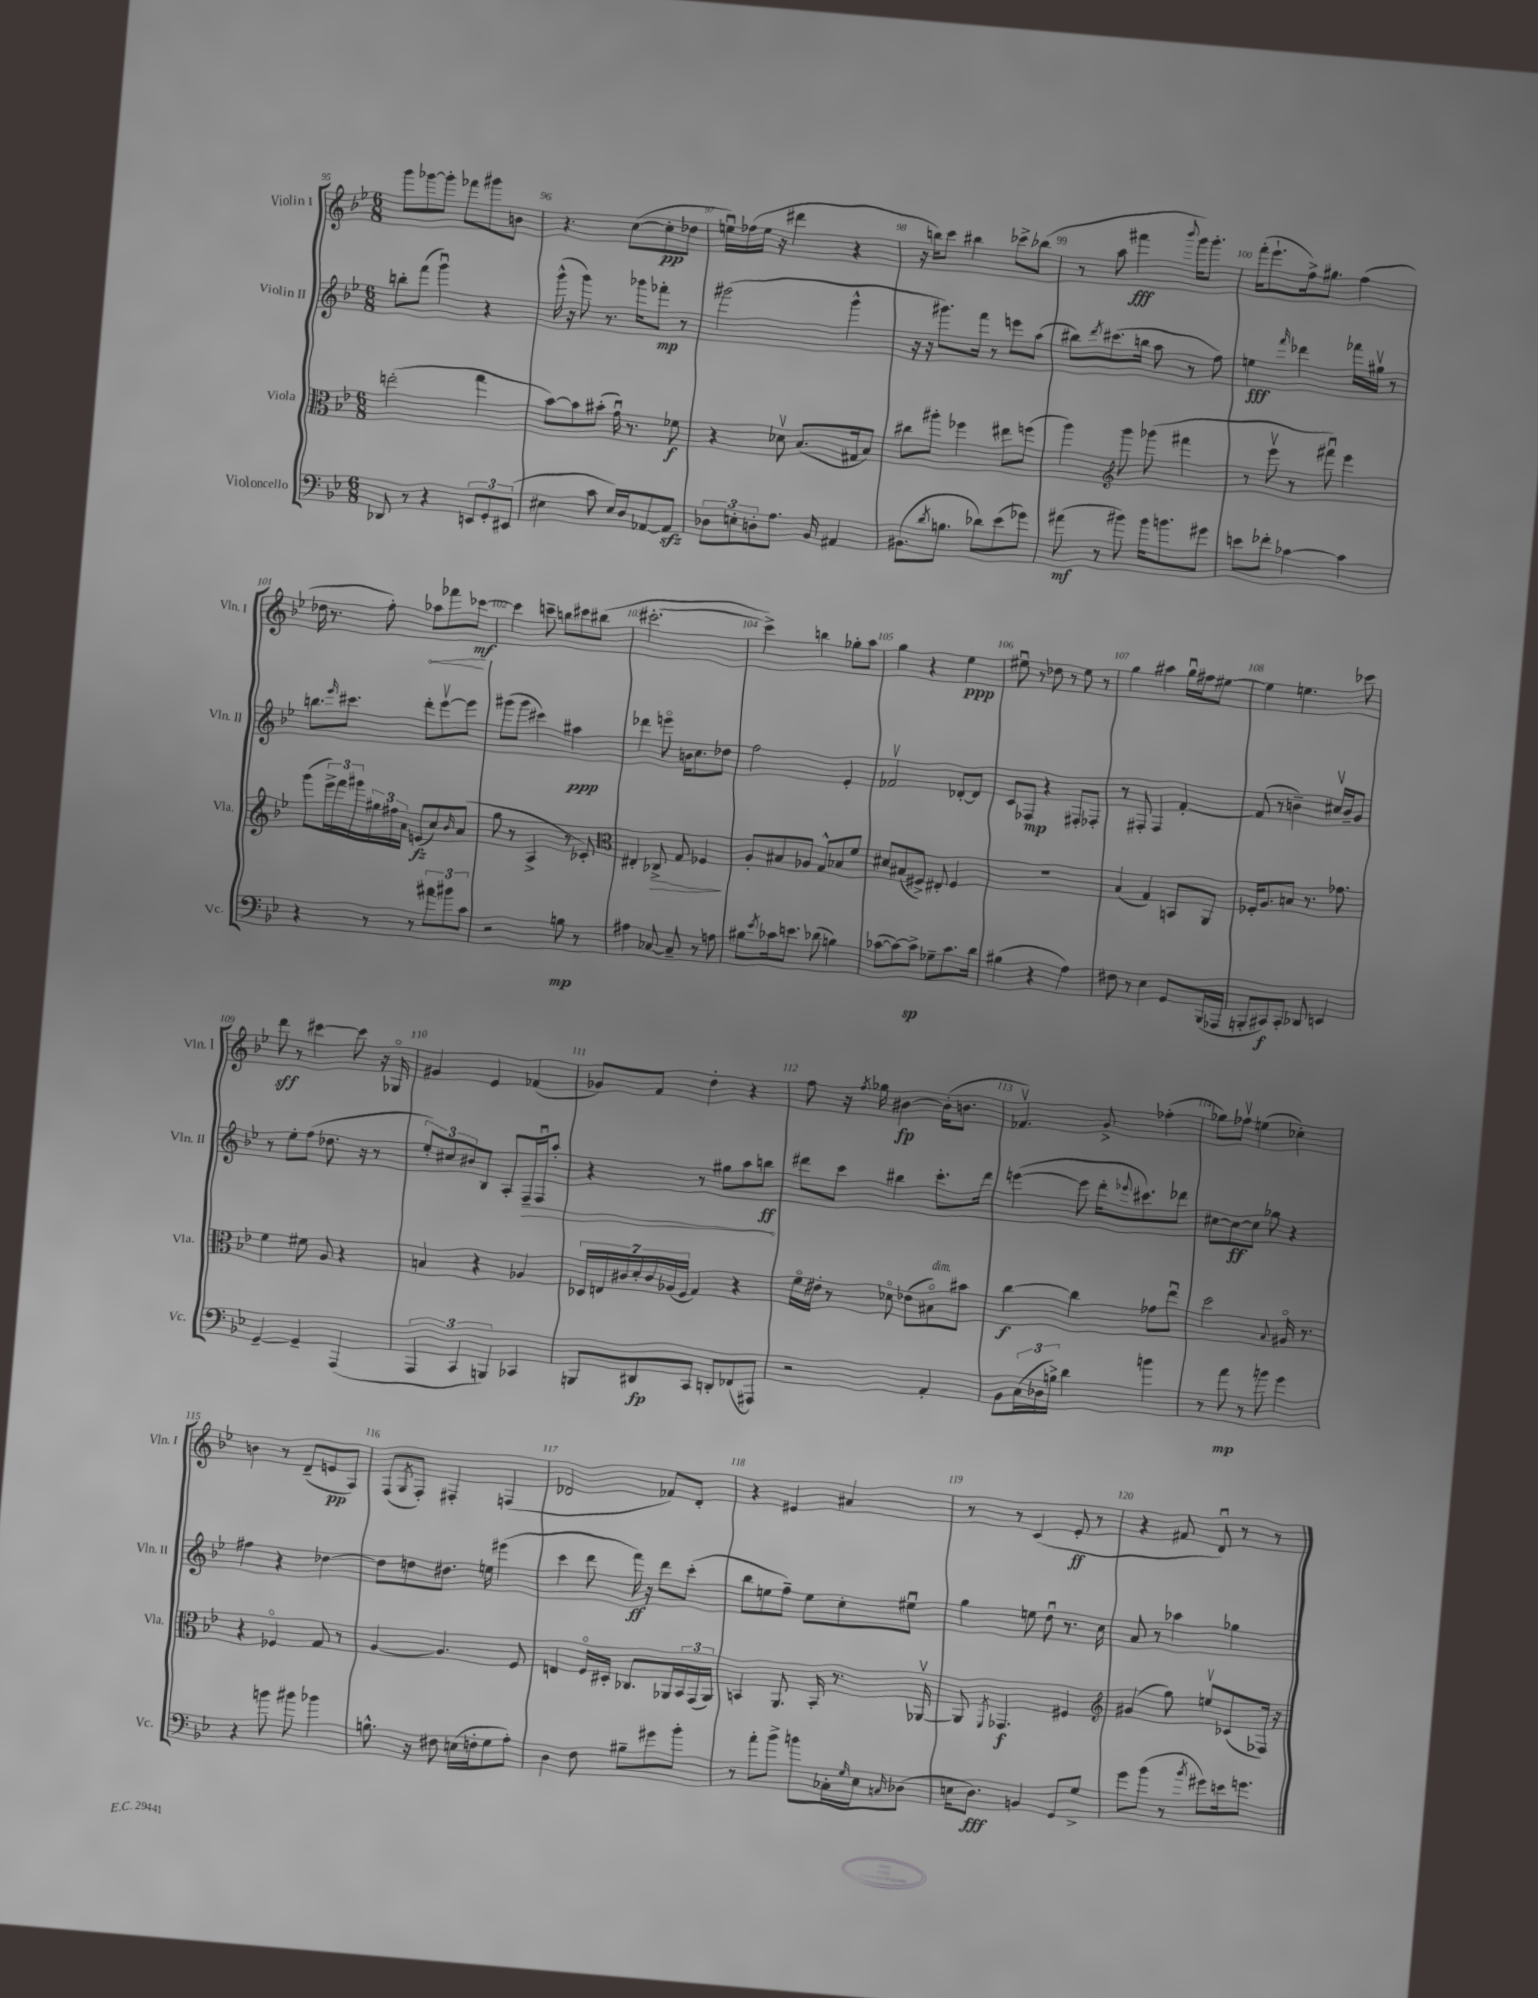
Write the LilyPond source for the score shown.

<<
\new StaffGroup <<
\new Staff = "s0" \with { instrumentName = "Violin I" shortInstrumentName = "Vln. I" } {
    \clef treble \key bes \major \numericTimeSignature \time 6/8
    g'''8 ges'''8~ ges'''8-. fes'''8 gis'''8 b'8 |
    r4. c''8~( c''8-.\pp des''8 |
    e''16\downbow) fes''16( e''16 r16 dis'''4 r4 |
    r16 b''16) c'''8 bis''4 ces'''8-> bes''8( |
    r8 a''8 fis'''4\fff \appoggiatura { bes'''8 } g'''16) g'''8.-. |
    f'''16-.( ees'''8.-! f''16->) gis''8. f''4( |
    des''16 r8. f''8-.) \once \override Hairpin.circled-tip = ##t aes''8\< fes'''8 ces'''8~\mf\! |
    ces'''4 c'''8-- b''8 cis'''8 bis''8( |
    cis'''2.~-. |
    cis'''4->) b''4 ges''8-. a''8 |
    g''4 r4 ees''4\ppp |
    eis''8\downbow r8 des''8 r8 eis''8 r8 |
    g''4 ais''4 g''16\downbow fis''16 eis''8~ |
    eis''4 e''4. ces'''8 |
    d'''8\sff r8 cis'''4~ cis'''8 r16 ges16\flageolet |
    gis'4 ees'4 fes'4( |
    ges'8) f'8 d''4-. r4 |
    f''8 r16 \acciaccatura { f''8 } ges''16 bis'4~\fp bis'16-.( b'8. |
    fes'4.\upbow) g'8-> fes''4-.( |
    ges''8) fes''8\upbow e''4( ces''4-.) |
    b'4 r8 d'8--( e'8\pp a8) |
    f8( \acciaccatura { g8 } f8-.) fis4-. f4( |
    des'2 fes'8) des'8-. |
    r4 eis'4 ais'4 |
    r8 r8 c'4( ees'8-.\ff r8 |
    r4 fis'8 d'8\downbow) r8 r8 \bar "|." |
}
\new Staff = "s1" \with { instrumentName = "Violin II" shortInstrumentName = "Vln. II" } {
    \clef treble \key bes \major \numericTimeSignature \time 6/8
    b''8-. f'''8( g'''4\downbow) r4 |
    g'''16-^( r16 g'''8) r8. ges'''16 fes'''8-.\mp r8 |
    gis'''2( gis'''4-^ |
    r16 r16 gis'''8.) f'''16 r8 e'''8 a''8( |
    bis''8) \acciaccatura { d'''8 } cis'''8.( b''16 a''8 r8 f''8) |
    e''4\fff \grace { f'''16 } des'''4 fes'''16 gis''16\upbow r8 |
    b''8. \grace { ees'''16 } cis'''8. d'''8-. ees'''8~\upbow ees'''8 |
    gis'''8( gis'''8 cis'''4) ais''4\ppp |
    des'''4 e'''8\flageolet b'16 c''8. des''8 |
    f''2 ees'4-. |
    fes'2\upbow des'8~-. des'8 |
    c'8 fes8\mp r4 fis8-. fes8-. |
    r8 fis8-. fis4 f'4~-. |
    f'8( r8 b'4--) cis''16\upbow b'16-- g'8 |
    r8 ees''8-. f''8( des''8. r16 r8 |
    \tuplet 3/2 { ees''8-.) cis''8 bis'8 } bes8 a8-. \once \override Hairpin.circled-tip = ##t f16--\> f16\downbow a''8-. |
    r4 r8 gis''8 a''8 b''8\ff\! |
    dis'''8 c'''8 bis''4 c'''8.-. dis'''16 |
    e'''4~( e'''8 d'''16-. \appoggiatura { ees'''8 } cis'''8.) des'''8 |
    cis''8~ cis''8~\ff cis''8 ges''8 r4 |
    fis''4 r4 des''4~ |
    des''8 d''8 dis''8. e''16 eis'''4( |
    c'''4 d'''8 f'''16\ff) r16 d'''8 c'''8-.( |
    bes''8 e''8 f''8--) e''8 c''8-. eis''8\downbow |
    g''4 e''8 d''8\downbow r8. c''16 |
    a'8 r8 aes''4 ges''4 \bar "|." |
}
\new Staff = "s2" \with { instrumentName = "Viola" shortInstrumentName = "Vla." } {
    \clef alto \key bes \major \numericTimeSignature \time 6/8
    e''2-.( g''4 |
    bes'8~) bes'8 bis'8-.( g'16\downbow) r8. fes'8\f |
    r4 des'8\upbow bes8.( gis16 bes8) |
    cis''8 ais''8-. fes''4 eis''8 f''8( |
    a''4) \clef treble g'''8 ges'''8( fis'''4 |
    r8 ees'''8\upbow r8 fis'''8\downbow) ees'''4 |
    g'''8( \tuplet 3/2 { ees'''16->) f'''16 gis'''16 } \tuplet 3/2 { gis''16 fis''16 a'16 } e'8\fz( c''8) \grace { bes'16 } a'8( |
    g''8 r8 a4-> r8 ces'8-.) |
    \clef alto eis4-. ces8->\> g8 fes4\! |
    a8-. bis8 aes8 g8-^ bes8 f'8 |
    dis'8 bis8( fis8->) eis8-. fis4 |
    R2. |
    bes4( g4) b,8 a,8 |
    fes16-. a8. b8 r8. ges'8. |
    f'4 fis'8 a8 r4 |
    b4 r4 aes4 |
    \tuplet 7/4 { des16 e16 cis'16 d'16-. cis'16 aes16( f16 } g4) r4 |
    f'16\flageolet eis'16-. r8 des'8\flageolet ees'8( bis8\flageolet^\markup { \italic "dim." }) bis'8 |
    c''4~\f c''4 ges'8 ees''8\downbow |
    d''2 \appoggiatura { bes8 } ais16\flageolet r8. |
    r4 fes4\flageolet g8 r8 |
    a4~ a4. f8 |
    e4 f16\flageolet dis16-. ces8. aes,16 \tuplet 3/2 { bes,16 g,16( aes,16) } |
    b,4 a,8. b,16-. r8. aes,16~\upbow |
    aes,8 \acciaccatura { f,8 } ges,4.\f fis4 |
    \clef treble gis'4( g''8) e''8\upbow ces'8( fes16) r16 \bar "|." |
}
\new Staff = "s3" \with { instrumentName = "Violoncello" shortInstrumentName = "Vc." } {
    \clef bass \key bes \major \numericTimeSignature \time 6/8
    des,8 r8 r4 \tuplet 3/2 { e,8 g,8-. eis,8( } |
    eis4 c'8 eis16) d16 aes,8~ aes,8\sfz |
    \tuplet 3/2 { des8 e8-. d8-. } a8. bes,16 ais,4 |
    bis,8.( \acciaccatura { d'8 } b8. des'8) ees'8( ges'8) |
    ais'8\mf( r8 bis'8) bis'16 b'8. gis'8 |
    e'8 fes'8-. ces'4~ ces'4 |
    r4 r8 r8 \tuplet 3/2 { ais'8 bis'8 c'8 } |
    r2 b8\mp r8 |
    ais4 ces8~ ces8-- r8 a8 |
    bis8 \acciaccatura { ees'8 } ces'16 e'8. des'8( b4) |
    ces'8~( ces'8~) ces'8->\sp ges8-- ces'8. d'16 |
    bis4( r4 a4) |
    fis8 r8 ees4 g,8 bes,,16( aes,,16 |
    b,,8-. cis,8\f) cis,8-. des,8 e,4 |
    g,4~-- g,4-- a,,4( |
    \tuplet 3/2 { a,,4 c,4 b,,4) } ces,4 |
    b,,8 dis,8\fp c,8 d,8-. fes,8( ais,,8) |
    r2 a,4-. |
    bes,8 \tuplet 3/2 { c16( des16 b16->) } d'4 b'4 |
    r8 a'8\mp r8 b'8 g'4 |
    r4 b'8 bis'8 bes'4 |
    b8.-^ r16 fis8 e16( f16-. g8 a8-.) |
    d4 f8 bis8-- gis'8 bes'8-. |
    r8 a'8-. bes'8-> b'8 ces16-. \grace { g16 } ees16 \grace { c16 } des8( |
    e16 d8.\fff) b,4 g,8 g8-> |
    g'8 bes'8( r8 \acciaccatura { bes'8 } gis'8) e'16 g'8. \bar "|." |
}
>>
>>
\layout { \context { \Score currentBarNumber = #95 \override BarNumber.break-visibility = ##(#f #t #t) barNumberVisibility = #all-bar-numbers-visible } }
